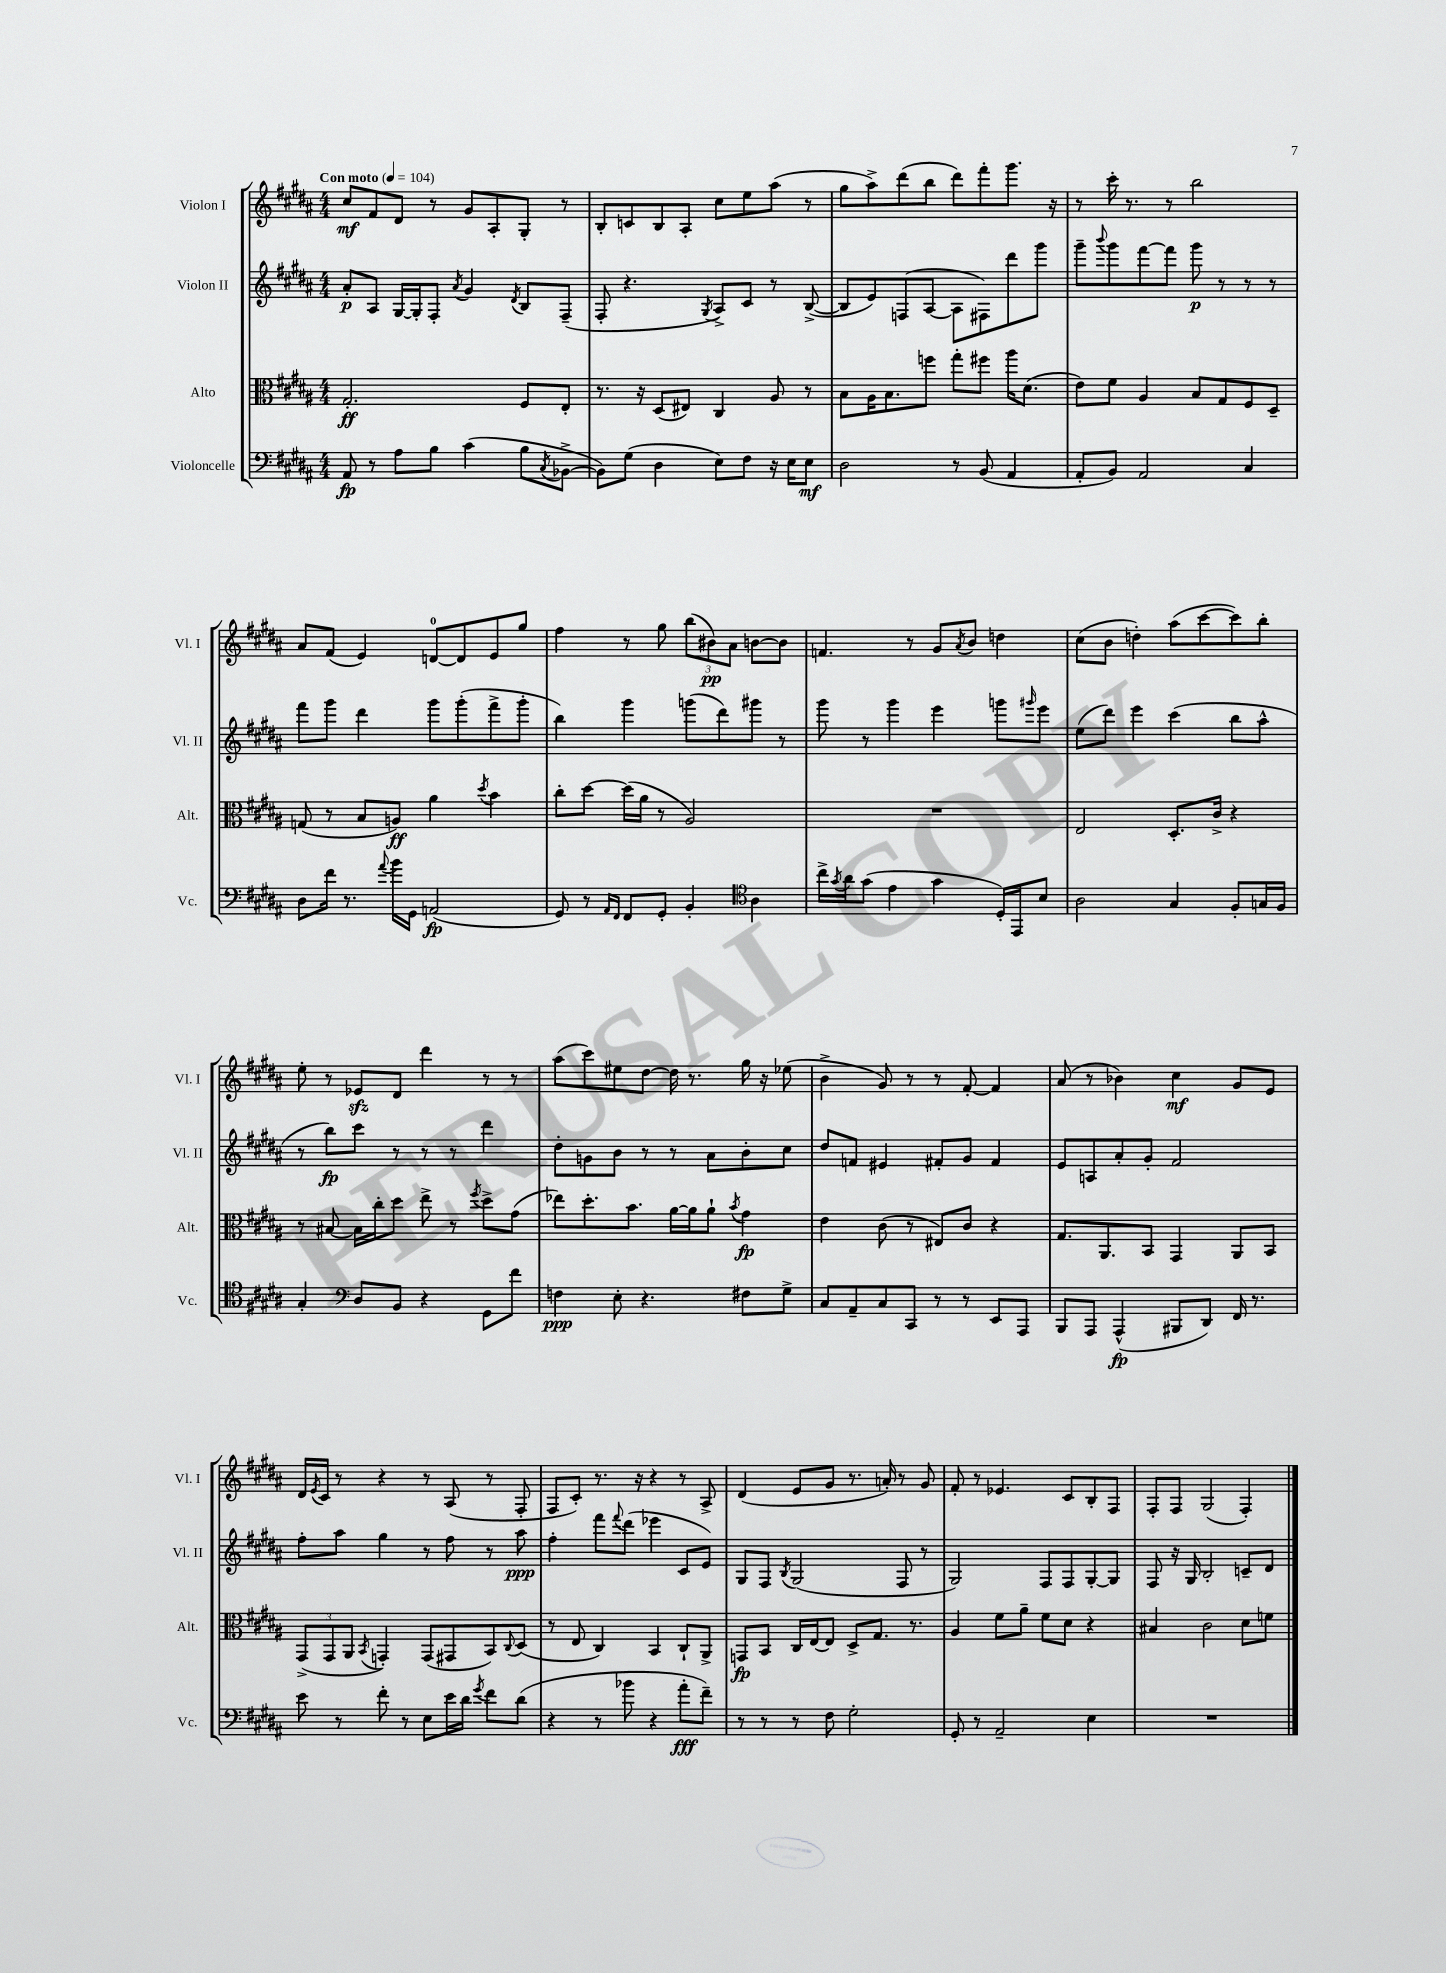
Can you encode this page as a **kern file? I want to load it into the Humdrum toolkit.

**kern	**dynam	**kern	**dynam	**kern	**dynam	**kern	**dynam
*part4	*part4	*part3	*part3	*part2	*part2	*part1	*part1
*staff4	*staff4	*staff3	*staff3	*staff2	*staff2	*staff1	*staff1
*I"Violoncelle	*	*I"Alto	*	*I"Violon II	*	*I"Violon I	*
*I'Vc.	*	*I'Alt.	*	*I'Vl. II	*	*I'Vl. I	*
*clefF4	*	*clefC3	*	*clefG2	*	*clefG2	*
*k[f#c#g#d#a#]	*	*k[f#c#g#d#a#]	*	*k[f#c#g#d#a#]	*	*k[f#c#g#d#a#]	*
*M4/4	*	*M4/4	*	*M4/4	*	*M4/4	*
*MM104	*	*MM104	*	*MM104	*	*MM104	*
=1	=1	=1	=1	=1	=1	=1	=1
!	!	!	!	!	!	!LO:TX:a:B:t=Con moto	!
8AA#/	fp	2.G#'/	ff	8a#'/L	p	8cc#/L	mf
8r	.	.	.	8A#/J	.	8f#/	.
8A#\L	.	.	.	[16G#/LL	.	8d#/J	.
.	.	.	.	16G#'/J]	.	.	.
8B\J	.	.	.	8F#'/J	.	8r	.
.	.	.	.	8qa#/	.	.	.
(4c#\	.	.	.	4g#/	.	8g#/L	.
.	.	.	.	.	.	8A#'/	.
.	.	.	.	8qd#/	.	.	.
8B\L	.	8F#/L	.	8B/L	.	8G#'/J	.
8qC#/	.	.	.	.	.	.	.
[8BB-X^\J	.	8E'/J	.	(8F#~/J	.	8r	.
=2	=2	=2	=2	=2	=2	=2	=2
8BB-\L])	.	8.r	.	8F#'/	.	8B'/L	.
(8G#\J	.	.	.	4.r	.	8cn/	.
.	.	16r	.	.	.	.	.
4D#\	.	(8D#/L	.	.	.	8B/	.
.	.	8E#X/J)	.	.	.	8A#'/J	.
.	.	.	.	8qG#/	.	.	.
8E\L)	.	4C#/	.	8A#^/L)	.	8cc#\L	.
8F#\J	.	.	.	8c#/J	.	8ee\	.
16r	.	8A#/	.	8r	.	(8aa#\J	.
16E\KL	.	.	.	.	.	.	.
8E\J	mf	8r	.	([8B^/	.	8r	.
=3	=3	=3	=3	=3	=3	=3	=3
2D#\	.	8B\L	.	8B/L]	.	8gg#\L	.
.	.	16A#\K	.	8e/)	.	8aa#^\)	.
.	.	8.B\	.	.	.	.	.
.	.	.	.	(8Fn/	.	(8ddd#\	.
.	.	8ffn\J	.	[8A#/J	.	8bb\J	.
8r	.	8gg#'\L	.	8A#\L]	.	8ddd#\L)	.
(8BB/	.	8ff#X\J	.	8F#X\)	.	8fff#'\	.
4AA#/	.	16aa#\KL	.	8ddd#\	.	8.ggg#\J	.
.	.	(8.d#\J	.	.	.	.	.
.	.	.	.	8ggg#\J	.	.	.
.	.	.	.	.	.	16r	.
=4	=4	=4	=4	=4	=4	=4	=4
8AA#'/L	.	8e\L)	.	8ggg#~\L	.	8r	.
.	.	.	.	8qqbbb/	.	.	.
8BB/J)	.	8f#\J	.	8ggg#\	.	16ccc#'\	.
.	.	.	.	.	.	8.r	.
2AA#/	.	4A#/	.	[8fff#\	.	.	.
.	.	.	.	8fff#\J]	.	8r	.
.	.	8B/L	.	8ggg#\	p	2bb\	.
.	.	8G#/	.	8r	.	.	.
4C#/	.	8F#/	.	8r	.	.	.
.	.	8D#~/J	.	8r	.	.	.
!!LO:LB:g=z
=5	=5	=5	=5	=5	=5	=5	=5
8D#\L	.	(8Gn/	.	8fff#\L	.	8a#/L	.
16f#\Jk	.	8r	.	8ggg#\J	.	(8f#/J	.
8.r	.	.	.	.	.	.	.
.	.	8B/L	.	4ddd#\	.	4e/)	.
8qqa#/	.	.	.	.	.	.	.
16b\LL	.	8An/J)	ff	.	.	.	.
16GG#\JJ	.	.	.	.	.	.	.
(2AAn/	fp	4a#\	.	8ggg#\L	.	[8dn/L	.
.	.	.	.	(8ggg#'\	.	8d/]	.
.	.	8qdd#/	.	.	.	.	.
.	.	4b\	.	8fff#^\	.	8e/	.
.	.	.	.	8ggg#'\J	.	8gg#/J	.
=6	=6	=6	=6	=6	=6	=6	=6
8GG#/)	.	8cc#'\L	.	4bb\)	.	4ff#\	.
8r	.	[8dd#\J	.	.	.	.	.
16qqAA#/LL	.	.	.	.	.	.	.
16qqFF#/JJ	.	.	.	.	.	.	.
8FF#/L	.	(16dd#\LL]	.	4ggg#\	.	8r	.
.	.	16a#\JJ	.	.	.	.	.
8GG#'/J	.	8r	.	.	.	8gg#\	.
4BB'/	.	2A#/)	.	(8gggn\L	.	(12bb\L	.
.	.	.	.	.	.	12b#X\)	pp
.	.	.	.	8ddd#\)	.	.	.
.	.	.	.	.	.	12a#\J	.
*clefC4	*	*	*	*	*	*	*
4A#\	.	.	.	8ggg#X\J	.	[8bn\L	.
.	.	.	.	8r	.	8b\J]	.
=7	=7	=7	=7	=7	=7	=7	=7
16cc#^\LL	.	1r	.	8ggg#\	.	4.fn/	.
8qg#/	.	.	.	.	.	.	.
16a#\J	.	.	.	.	.	.	.
(8g#\J	.	.	.	8r	.	.	.
4e\	.	.	.	4ggg#\	.	.	.
.	.	.	.	.	.	8r	.
4g#\	.	.	.	4eee\	.	8g#/L	.
.	.	.	.	.	.	8qa#/	.
.	.	.	.	.	.	8b/J	.
16D#'/LL)	.	.	.	8gggn\L	.	4ddn\	.
16EE/J	.	.	.	.	.	.	.
.	.	.	.	16qqggg#X/	.	.	.
8B/J	.	.	.	8eee\J	.	.	.
=8	=8	=8	=8	=8	=8	=8	=8
2A#\	.	2E/	.	(8ee\L	.	(8cc#\L	.
.	.	.	.	8ddd#\J)	.	8b\J	.
.	.	.	.	4eee\	.	4ddn'\)	.
4G#/	.	8.D#'/L	.	(4ccc#\	.	(8aa#\L	.
.	.	.	.	.	.	[8ccc#\	.
.	.	16c#^/Jk	.	.	.	.	.
8F#'/L	.	4r	.	8bb\L	.	8ccc#\])	.
16Gn/L	.	.	.	8aa#^^\J	.	8bb'\J	.
16F#/JJ	.	.	.	.	.	.	.
!!LO:LB:g=z
=9	=9	=9	=9	=9	=9	=9	=9
4G#'/	.	8r	.	8r	.	8ee'\	.
.	.	[8B#X/	.	8bb\L)	fp	8r	.
*clefF4	*	*	*	*	*	*	*
8D#/L	.	16B#\LL]	.	8ccc#\J	.	8e-Xzz/L	.
.	.	16cc#'\J	.	.	.	.	.
8BB/J	.	8dd#\J	.	8r	.	8d#/J	.
4r	.	8ee^\	.	8r	.	4ddd#\	.
.	.	8r	.	8r	.	.	.
.	.	8qff#/	.	.	.	.	.
8GG#\L	.	8dd#^\L	.	4ddd#\	.	8r	.
8f#\J	.	(8g#\J	.	.	.	8r	.
=10	=10	=10	=10	=10	=10	=10	=10
4Fn\	ppp	8ee-X\L)	.	8dd#'\L	.	(8aa#\L	.
.	.	8.dd#'\	.	8gn\	.	8ccc#\)	.
8E'\	.	.	.	8b\J	.	8ee#X\	.
.	.	8.b\J	.	.	.	.	.
4.r	.	.	.	8r	.	[8dd#\J	.
.	.	[16a#\LL	.	8r	.	16dd#\]	.
.	.	16a#\J]	.	.	.	8.r	.
.	.	8a#`\J	.	8a#\L	.	.	.
.	.	8qb/	.	.	.	.	.
8F#X\L	.	4g#\	fp	8b'\	.	16gg#\	.
.	.	.	.	.	.	16r	.
8G#^\J	.	.	.	8cc#\J	.	(8ee-X\	.
=11	=11	=11	=11	=11	=11	=11	=11
8C#/L	.	4e\	.	8dd#/L	.	4b^\	.
8AA#~/	.	.	.	8fn/J	.	.	.
8C#/	.	(8c#\	.	4e#X/	.	8g#/)	.
8CC#/J	.	8r	.	.	.	8r	.
8r	.	8E#X/L)	.	8f#X'/L	.	8r	.
8r	.	8c#/J	.	8g#/J	.	[8f#'/	.
8EE/L	.	4r	.	4f#/	.	4f#/]	.
8AAA#/J	.	.	.	.	.	.	.
=12	=12	=12	=12	=12	=12	=12	=12
8BBB/L	.	8.G#/L	.	8e/L	.	(8a#/	.
8AAA#/J	.	.	.	8An/	.	8r	.
.	.	8.AA#/	.	.	.	.	.
(4AAA#^^/	fp	.	.	8a#'/	.	4b-X\)	.
.	.	8BB/J	.	8g#'/J	.	.	.
8BBB#X/L	.	4GG#/	.	2f#/	.	4cc#\	mf
8DD#/J)	.	.	.	.	.	.	.
16FF#/	.	8AA#/L	.	.	.	8g#/L	.
8.r	.	.	.	.	.	.	.
.	.	8BB/J	.	.	.	8e/J	.
!!LO:LB:g=z
=13	=13	=13	=13	=13	=13	=13	=13
8e\	.	(12GG#^/L	.	8ff#'\L	.	16d#/LL	.
.	.	.	.	.	.	8qe/	.
.	.	.	.	.	.	16c#/JJ	.
.	.	12GG#/	.	.	.	.	.
8r	.	.	.	8aa#\J	.	8r	.
.	.	12AA#/J	.	.	.	.	.
.	.	8qBB/	.	.	.	.	.
8f#'\	.	4GGn'/)	.	4gg#\	.	4r	.
8r	.	.	.	.	.	.	.
8E\L	.	(8GG/L	.	8r	.	8r	.
16e\L	.	8GG#X/	.	8ff#\	.	(8A#/	.
16d#\JJ	.	.	.	.	.	.	.
8qg#/	.	.	.	.	.	.	.
8f#\L	.	8BB/)	.	8r	.	8r	.
.	.	8qqC#/	.	.	.	.	.
(8d#\J	.	(8D#/J	.	8aa#\	ppp	8F#'/	.
=14	=14	=14	=14	=14	=14	=14	=14
4r	.	8r	.	4ff#'\	.	8F#/L	.
.	.	8E/	.	.	.	8c#'/J)	.
8r	.	4C#/)	.	8fff#\L	.	8.r	.
.	.	.	.	8qqfff#/	.	.	.
8b-X\	.	.	.	(8ddd#\J	.	.	.
.	.	.	.	.	.	16r	.
4r	.	4BB/	.	4eee-X\	.	4r	.
8a#'\L	fff	8C#`/L	.	8c#/L	.	8r	.
8f#~\J)	.	8AA#^/J	.	8e/J)	.	8A#^/	.
=15	=15	=15	=15	=15	=15	=15	=15
8r	.	8GGn/L	fp	8G#/L	.	(4d#/	.
8r	.	8BB/J	.	8F#/J	.	.	.
.	.	.	.	8qB/	.	.	.
8r	.	16C#/LL	.	(2G#/	.	8e/L	.
.	.	[16E/J	.	.	.	.	.
8F#\	.	8E/J]	.	.	.	8g#/J	.
2G#'\	.	8D#^/L	.	.	.	8.r	.
.	.	8.G#/J	.	.	.	.	.
.	.	.	.	.	.	16an'/)	.
.	.	.	.	8F#/	.	8r	.
.	.	8.r	.	.	.	.	.
.	.	.	.	8r	.	8g#/	.
=16	=16	=16	=16	=16	=16	=16	=16
8GG#'/	.	4A#/	.	2G#/)	.	8f#'/	.
8r	.	.	.	.	.	8r	.
2AA#~/	.	8f#\L	.	.	.	4.e-X/	.
.	.	8a#~\J	.	.	.	.	.
.	.	8f#\L	.	8F#/L	.	.	.
.	.	8d#\J	.	8F#/	.	8c#/L	.
4E\	.	4r	.	[8G#'/	.	8B'/	.
.	.	.	.	8G#/J]	.	8F#/J	.
=17	=17	=17	=17	=17	=17	=17	=17
1r	.	4B#X/	.	8F#/	.	8F#'/L	.
.	.	.	.	16r	.	8F#/J	.
.	.	.	.	16G#/	.	.	.
.	.	2c#\	.	2B'/	.	(2G#/	.
.	.	8d#\L	.	8cn~/L	.	4F#'/)	.
.	.	8fn\J	.	8d#/J	.	.	.
==	==	==	==	==	==	==	==
*-	*-	*-	*-	*-	*-	*-	*-
